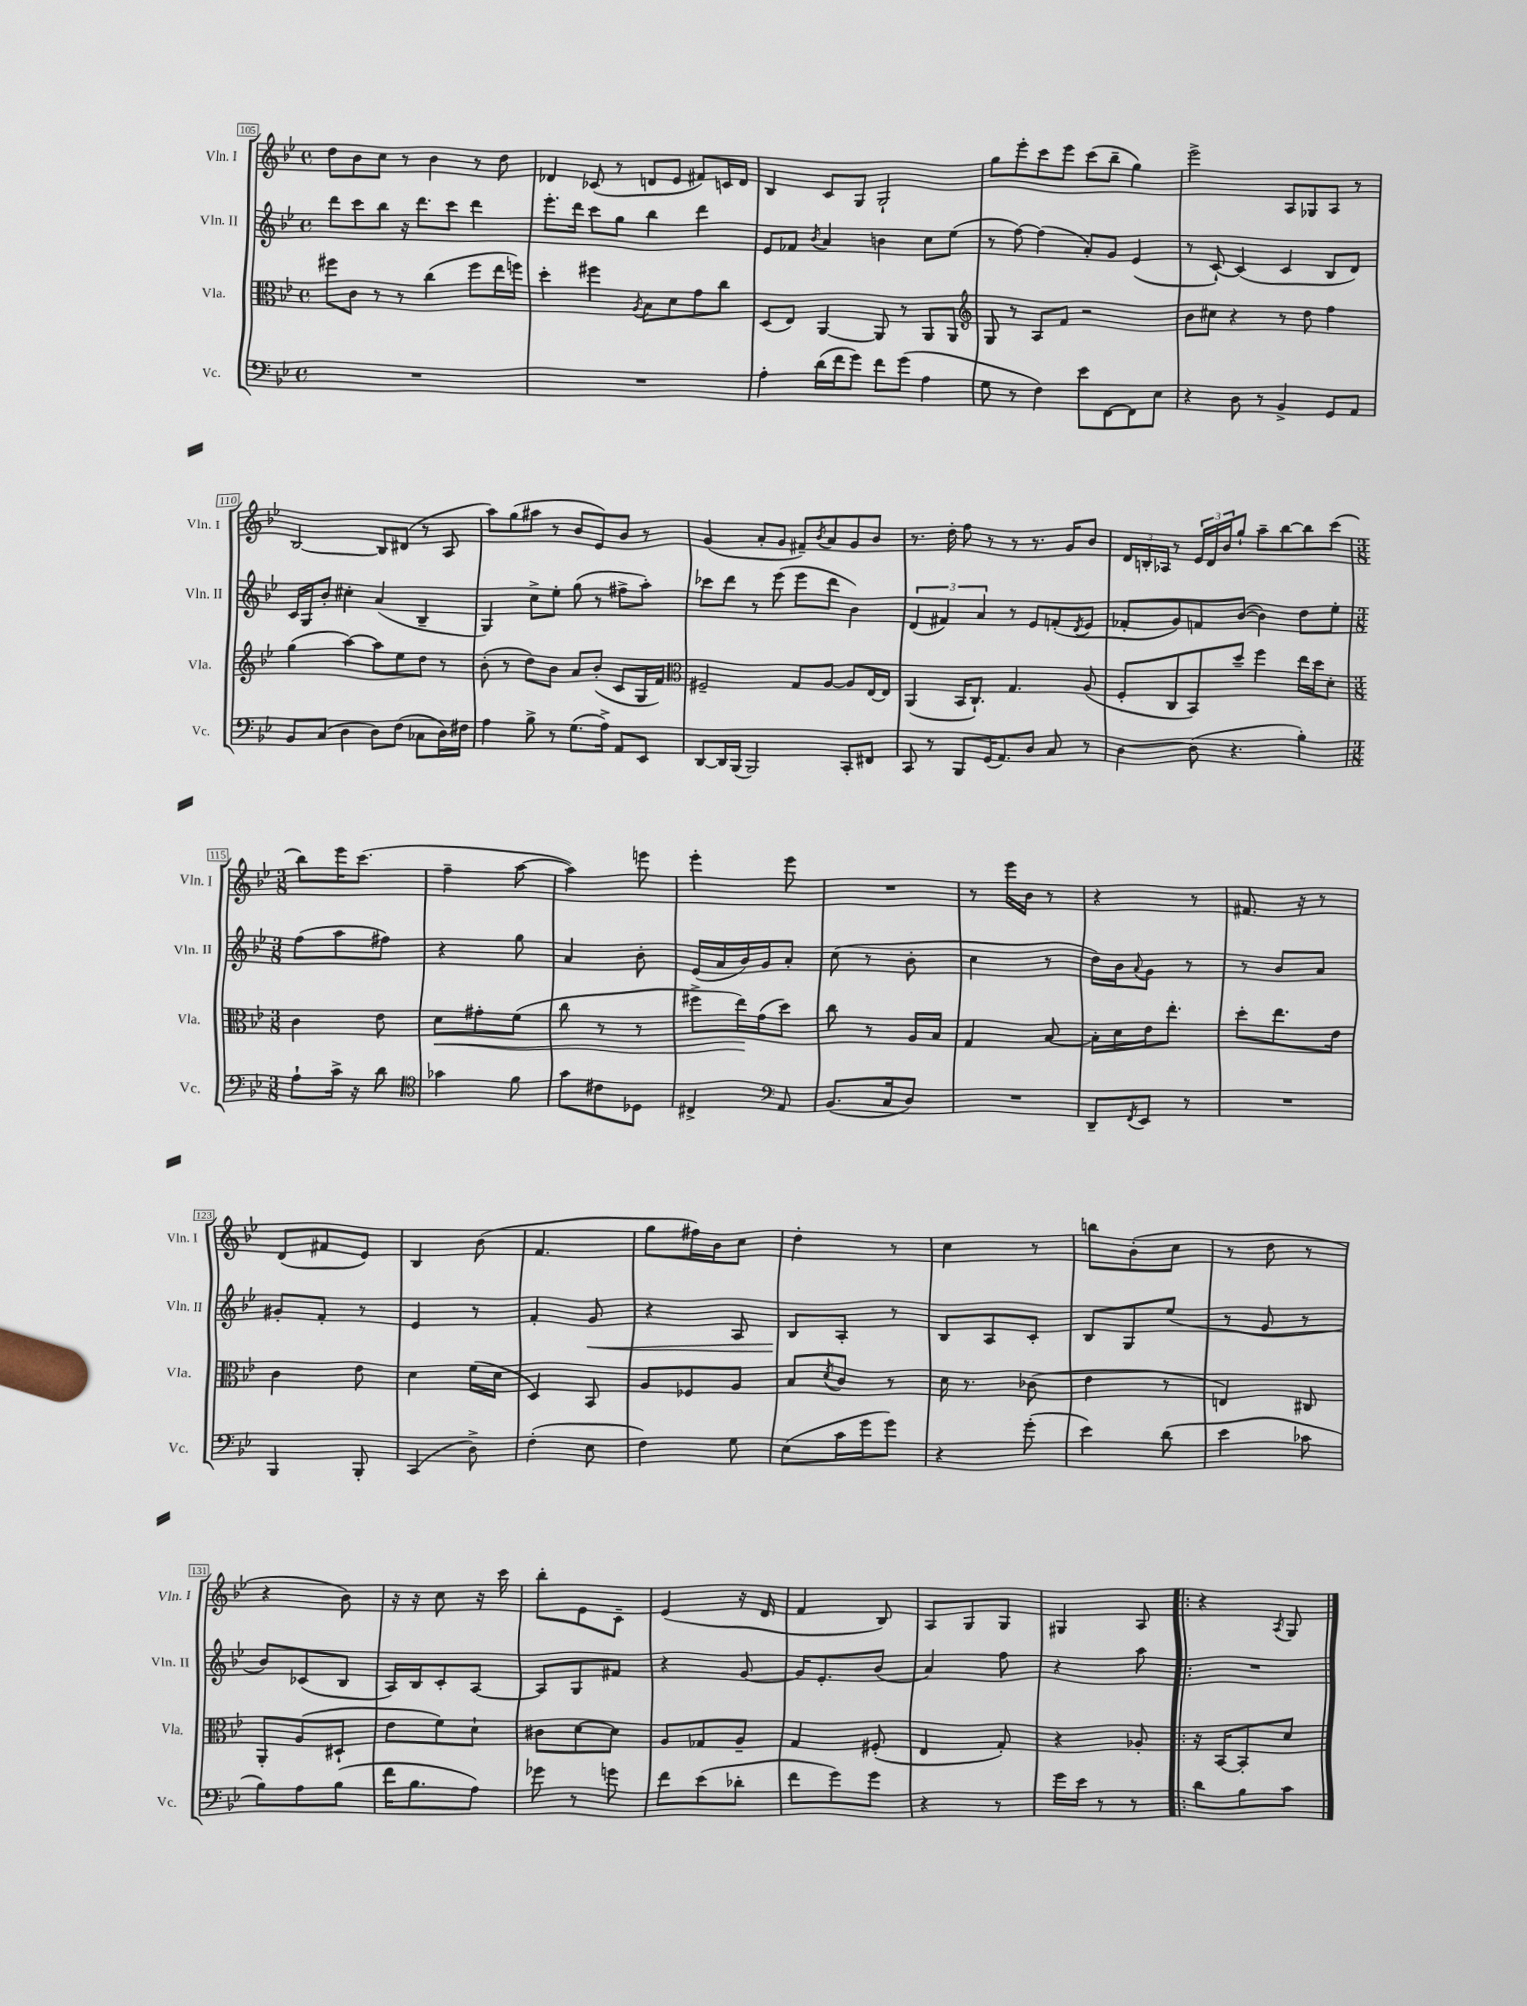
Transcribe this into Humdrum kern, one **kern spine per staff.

**kern	**kern	**dynam	**kern	**dynam	**kern
*part4	*part3	*part3	*part2	*part2	*part1
*staff4	*staff3	*staff3	*staff2	*staff2	*staff1
*I"Vc.	*I"Vla.	*	*I"Vln. II	*	*I"Vln. I
*I'Vc.	*I'Vla.	*	*I'Vln. II	*	*I'Vln. I
*clefF4	*clefC3	*	*clefG2	*	*clefG2
*k[b-e-]	*k[b-e-]	*	*k[b-e-]	*	*k[b-e-]
*M4/4	*M4/4	*	*M4/4	*	*M4/4
*met(c)	*met(c)	*	*met(c)	*	*met(c)
=105	=105	=105	=105	=105	=105
1r	8ff#X\L	.	8ddd\L	.	8dd\L
.	8c\J	.	8ccc\	.	8b-\
.	8r	.	8bb-\J	.	8cc\J
.	8r	.	16r	.	8r
.	.	.	8.ddd\L	.	.
.	(4cc\	.	.	.	4b-\
.	.	.	8ccc\J	.	.
.	8ff#\L	.	4ddd\	.	8r
.	16ee-\L	.	.	.	8dd\
.	16ffn\JJ)	.	.	.	.
=106	=106	=106	=106	=106	=106
1r	4dd'\	.	8.eee-'\L	.	4d-X/
.	.	.	16ddd\Jk	.	.
.	4ff#X\	.	8ccc\L	.	(8c-X/
.	.	.	8gg\J	.	8r
.	8qA/	.	.	.	.
.	8B-\L	.	4bb-\	.	8dn/L
.	8d\	.	.	.	8e-/J
.	8g\	.	4ddd\	.	8f#X/L)
.	8cc\J	.	.	.	16cn/L
.	.	.	.	.	16d/JJ
=107	=107	=107	=107	=107	=107
4A'\	(8D/L	.	8e-/L	.	4B-/
.	8E-/J)	.	8f-X/J	.	.
.	.	.	8qb-/	.	.
(16d\LL	[4AA/	.	4a/	.	8c/L
16f\J	.	.	.	.	.
8g\J)	.	.	.	.	8G/J
8f\L	8AA/]	.	4bn\	.	2G`/
(8g\J	8r	.	.	.	.
4A\	8AA/L	.	8cc\L	.	.
.	8AA/J	.	(8ee-\J	.	.
=108	=108	=108	=108	=108	=108
*	*clefG2	*	*	*	*
8G\	8G/	.	8r	.	8gg\L
8r	8r	.	[8ff\)	.	8eee-'\
4F\)	8A/L	.	(4ff\]	.	8ccc\
.	8f/J	.	.	.	8eee-\J
8e-\L	2r	.	8a'/L)	.	(8ccc\L
[8FF\	.	.	8g/J	.	8bb-~\J
8FF\]	.	.	(4e-/	.	4gg\)
8E-\J	.	.	.	.	.
=109	=109	=109	=109	=109	=109
4r	8b-\L	.	8r	.	2eee-^\
.	8cc#X\J	.	[8c`/)	.	.
8D\	4r	.	(4c/]	.	.
8r	.	.	.	.	.
4BB-^/	8r	.	4c/	.	8A/L
.	8dd\	.	.	.	8G-X/
8GG/L	4ff\	.	8B-/L	.	8A/J
8AA/J	.	.	8d/J)	.	8r
!!LO:LB:g=z
=110	=110	=110	=110	=110	=110
8BB-/L	(4gg\	.	16c/LL	.	[2B-/
.	.	.	16G/J	.	.
(8C/J	.	.	8b-'/J	.	.
4D\	[4aa\)	.	4cc#X'\	.	.
8D\L)	8aa\L]	.	(4a/	.	8B-/L]
(8F\J	8ee-\	.	.	.	(8d#X/J
8C-X\L	8dd\J	.	4B-~/	.	8r
16D\L)	8r	.	.	.	8A/
16F#X\JJ	.	.	.	.	.
=111	=111	=111	=111	=111	=111
4A\	(8b-'\	.	4G/)	.	8aa\L)
.	8r	.	.	.	(8gg\
8B-^\	8dd\L)	.	8cc^\L	.	8aa#X\J
8r	8b-\J	.	8ee-'\J	.	8r
(8.G\L	8a/L	.	(8gg\	.	8b-/L
.	(8b-'/J	.	8r	.	8e-/)
16A^\Jk)	.	.	.	.	.
8AA/L	8c/L	.	8ff#X^\L	.	8b-/J
8EE-/J	16G/L	.	8aa'\J)	.	8r
.	16f/JJ)	.	.	.	.
=112	=112	=112	=112	=112	=112
*	*clefC3	*	*	*	*
[8DD/L	2F#X~/	.	8ccc-X\L	.	(4g/
16DD/L]	.	.	8ddd\J	.	.
(16BBB-/JJ	.	.	.	.	.
2BBB-/)	.	.	8r	.	8a'/L
.	.	.	(8eee-\	.	8g/J
.	8G/L	.	8eee-\L	.	8f#X~/L)
.	.	.	.	.	8qb-/
.	[8A/J	.	8ddd\J	.	8a/
8CC'/L	8A/L]	.	4b-\)	.	8g/
8FF#X/J	[16E-/L	.	.	.	8b-/J
.	16E-/JJ]	.	.	.	.
=113	=113	=113	=113	=113	=113
8CC/	(4AA/	.	(6d/	.	8.r
8r	.	.	.	.	.
.	.	.	6f#X/)	.	.
.	.	.	.	.	16dd'\
8BBB-/L	16BB-/KL	.	.	.	8ff\
.	8.C`/J)	.	.	.	.
.	.	.	6a/	.	.
(16GG/K	.	.	.	.	8r
8.AA/)	.	.	.	.	.
.	4.G/	.	8r	.	8r
8D/J	.	.	8e-/L	.	8.r
8C/	.	.	(8fn'/	.	.
.	.	.	.	.	16g/KL
.	.	.	8qd/	.	.
8r	(8A/	.	8e-/J	.	8b-/J
=114	=114	=114	=114	=114	=114
[4D\	8F'/L	.	8f-X'/L	.	24d/LL
.	.	.	.	.	24Bn'/
.	.	.	.	.	24A-X/JJ
.	8C/	.	8g/)	.	8r
(8D\]	8BB-/)	.	8fn/	.	24e-/LL
.	.	.	.	.	24d/
.	.	.	.	.	24b-/J
4.r	8dd~/J	.	([8b-/J	.	8gg`/J
.	4ff\	.	4b-\])	.	8aa~\L
.	.	.	.	.	[8bb-\
4B-'\)	16ee-\LL	.	8dd\L	.	8bb-\]
.	16dd\J	.	.	.	.
.	8d'\J	.	8ee-'\J	.	(8ccc\J
!!LO:LB:g=z
=115	=115	=115	=115	=115	=115
*M3/8	*M3/8	*	*M3/8	*	*M3/8
8A`\L	4c\	.	(8ff\L	.	8bb-\L)
16c^\Jk	.	.	8aa\	.	16eee-\K
16r	.	.	.	.	(8.ccc\J
8d\	8e-\	.	8ff#X\J)	.	.
=116	=116	=116	=116	=116	=116
*clefC4	*	*	*	*	*
!	!	!LO:HP:b	!	!	!
4g-X\	8d\L	<	4r	.	4ff~\
.	8g#X'\	.	.	.	.
8f\	(8f\J	.	8gg\	.	[8aa\
=117	=117	=117	=117	=117	=117
8g\L	8cc\	.	4a/	.	4aa\])
8c#X\	8r	.	.	.	.
8D-X\J	8r	.	8b-'\	.	8eeen\
=118	=118	=118	=118	=118	=118
4C#X^/	8ff#X^\L	.	(16e-/LL	.	4eee-'\
.	.	.	16a/	.	.
.	16ee-\L)	.	16b-/)	.	.
.	(16g\J	[	16g/J	.	.
*clefF4	*	*	*	*	*
8AA/	8dd\J)	.	8a'/J	.	8eee-\
=119	=119	=119	=119	=119	=119
(8.BB-/L	8cc\	.	(8cc\	.	4.r
.	8r	.	8r	.	.
16C/k	.	.	.	.	.
8D/J)	16A/LL	.	8b-'\	.	.
.	16B-/JJ	.	.	.	.
=120	=120	=120	=120	=120	=120
4.r	4G/	.	4cc\	.	8r
.	.	.	.	.	16eee-\LL
.	.	.	.	.	16b-\JJ
.	[8B-/	.	8r	.	8r
=121	=121	=121	=121	=121	=121
8DD~/L	16B-'\LL]	.	16dd\LL)	.	4r
.	16d\	.	16b-\J	.	.
8qFF/	.	.	8qqa/	.	.
8EE-/J	16e-\J	.	8g\J	.	.
.	8.ee-'\J	.	.	.	.
8r	.	.	8r	.	8r
=122	=122	=122	=122	=122	=122
4.r	8dd'\L	.	8r	.	8.f#X/
.	8.ee-\	.	8b-/L	.	.
.	.	.	.	.	16r
.	.	.	8a/J	.	8r
.	16e-\Jk	.	.	.	.
!!LO:LB:g=z
=123	=123	=123	=123	=123	=123
4BBB-/	4c\	.	8g#X'/L	.	(8d/L
.	.	.	8f'/J	.	8f#X/
8BBB-'/	8e-\	.	8r	.	8e-/J)
=124	=124	=124	=124	=124	=124
(4CC/	4d\	.	4e-/	.	4B-/
8D^\)	(16f\LL	.	8r	.	(8b-\
.	16d\JJ	.	.	.	.
=125	=125	=125	=125	=125	=125
(4F'\	4D/)	.	4f'/	.	4.f/
!	!	!	!	!LO:HP:b	!
8E-\	8BB-/	.	8g/	<	.
=126	=126	=126	=126	=126	=126
4F\)	8A/L	.	4r	.	8gg\L
.	8F-X/	.	.	.	16ff#X\L)
.	.	.	.	.	16b-\J
8G\	8A/J	.	8A/	.	8cc\J
=127	=127	=127	=127	=127	=127
(8E-\L	8B-/L	.	8B-/L	.	4dd'\
.	8qd/	.	.	.	.
16c\L	8c/J	.	8A'/J	[	.
16g\J	.	.	.	.	.
8g\J)	8r	.	8r	.	8r
=128	=128	=128	=128	=128	=128
4r	16d\	.	8B-/L	.	4cc\
.	8.r	.	.	.	.
.	.	.	8A/	.	.
(8g'\	(8c-X\	.	8c'/J	.	8r
=129	=129	=129	=129	=129	=129
4e-\)	4e-\	.	8B-/L	.	8bbn\L
.	.	.	8G/	.	(8b-'\
(8d\	8r	.	(8ee-/J	.	8cc\J
=130	=130	=130	=130	=130	=130
4e-\	4En/)	.	8r	.	8r
.	.	.	8g/	.	8dd\
8c-X\	8C#X/	.	8r	.	8r
!!LO:LB:g=z
=131	=131	=131	=131	=131	=131
8B-\L)	8AA'/L	.	8b-/L)	.	4r
8A\	(8A/	.	(8c-X/	.	.
(8B-\J	8D#X`/J	.	8B-/J	.	8b-\)
=132	=132	=132	=132	=132	=132
16f\KL	8e-\L	.	16A/LL)	.	16r
8.B-\	.	.	16B-/J	.	16r
.	8f\)	.	8c'/	.	8cc\
8A\J)	8d`\J	.	[8A/J	.	16r
.	.	.	.	.	16ccc\
=133	=133	=133	=133	=133	=133
8g-X\	8c#X\L	.	8A/L]	.	8bb-'\L
8r	[8d\	.	8G/	.	8e-\
8gn\	8d\J]	.	8f#X/J	.	8c~\J
=134	=134	=134	=134	=134	=134
8f\L	8A/L	.	4r	.	(4e-/
(8e-\	8G-X/	.	.	.	.
8d-X'\J	8A~/J	.	[8g/	.	16r
.	.	.	.	.	16d/
=135	=135	=135	=135	=135	=135
8f\L	4G/	.	16g/KL]	.	4f/
.	.	.	8.e-'/	.	.
8g\)	.	.	.	.	.
8g\J	(8F#X'/	.	(8b-/J	.	8B-/)
=136	=136	=136	=136	=136	=136
4r	4E-/	.	4a/)	.	8A/L
.	.	.	.	.	8G/
8r	8G'/)	.	8ff\	.	8G/J
=137	=137	=137	=137	=137	=137
16g\LL	4r	.	4r	.	4G#X/
16e-\JJ	.	.	.	.	.
8r	.	.	.	.	.
8r	8A-X'/	.	8aa\	.	8A/
=138!|:	=138!|:	=138!|:	=138!|:	=138!|:	=138!|:
8d\L	16r	.	4.r	.	4r
.	[16BB-/KL	.	.	.	.
8B-\	8BB-'/]	.	.	.	.
.	.	.	.	.	8qA/
8c\J	8d/J	.	.	.	8G/
==	==	==	==	==	==
*-	*-	*-	*-	*-	*-
